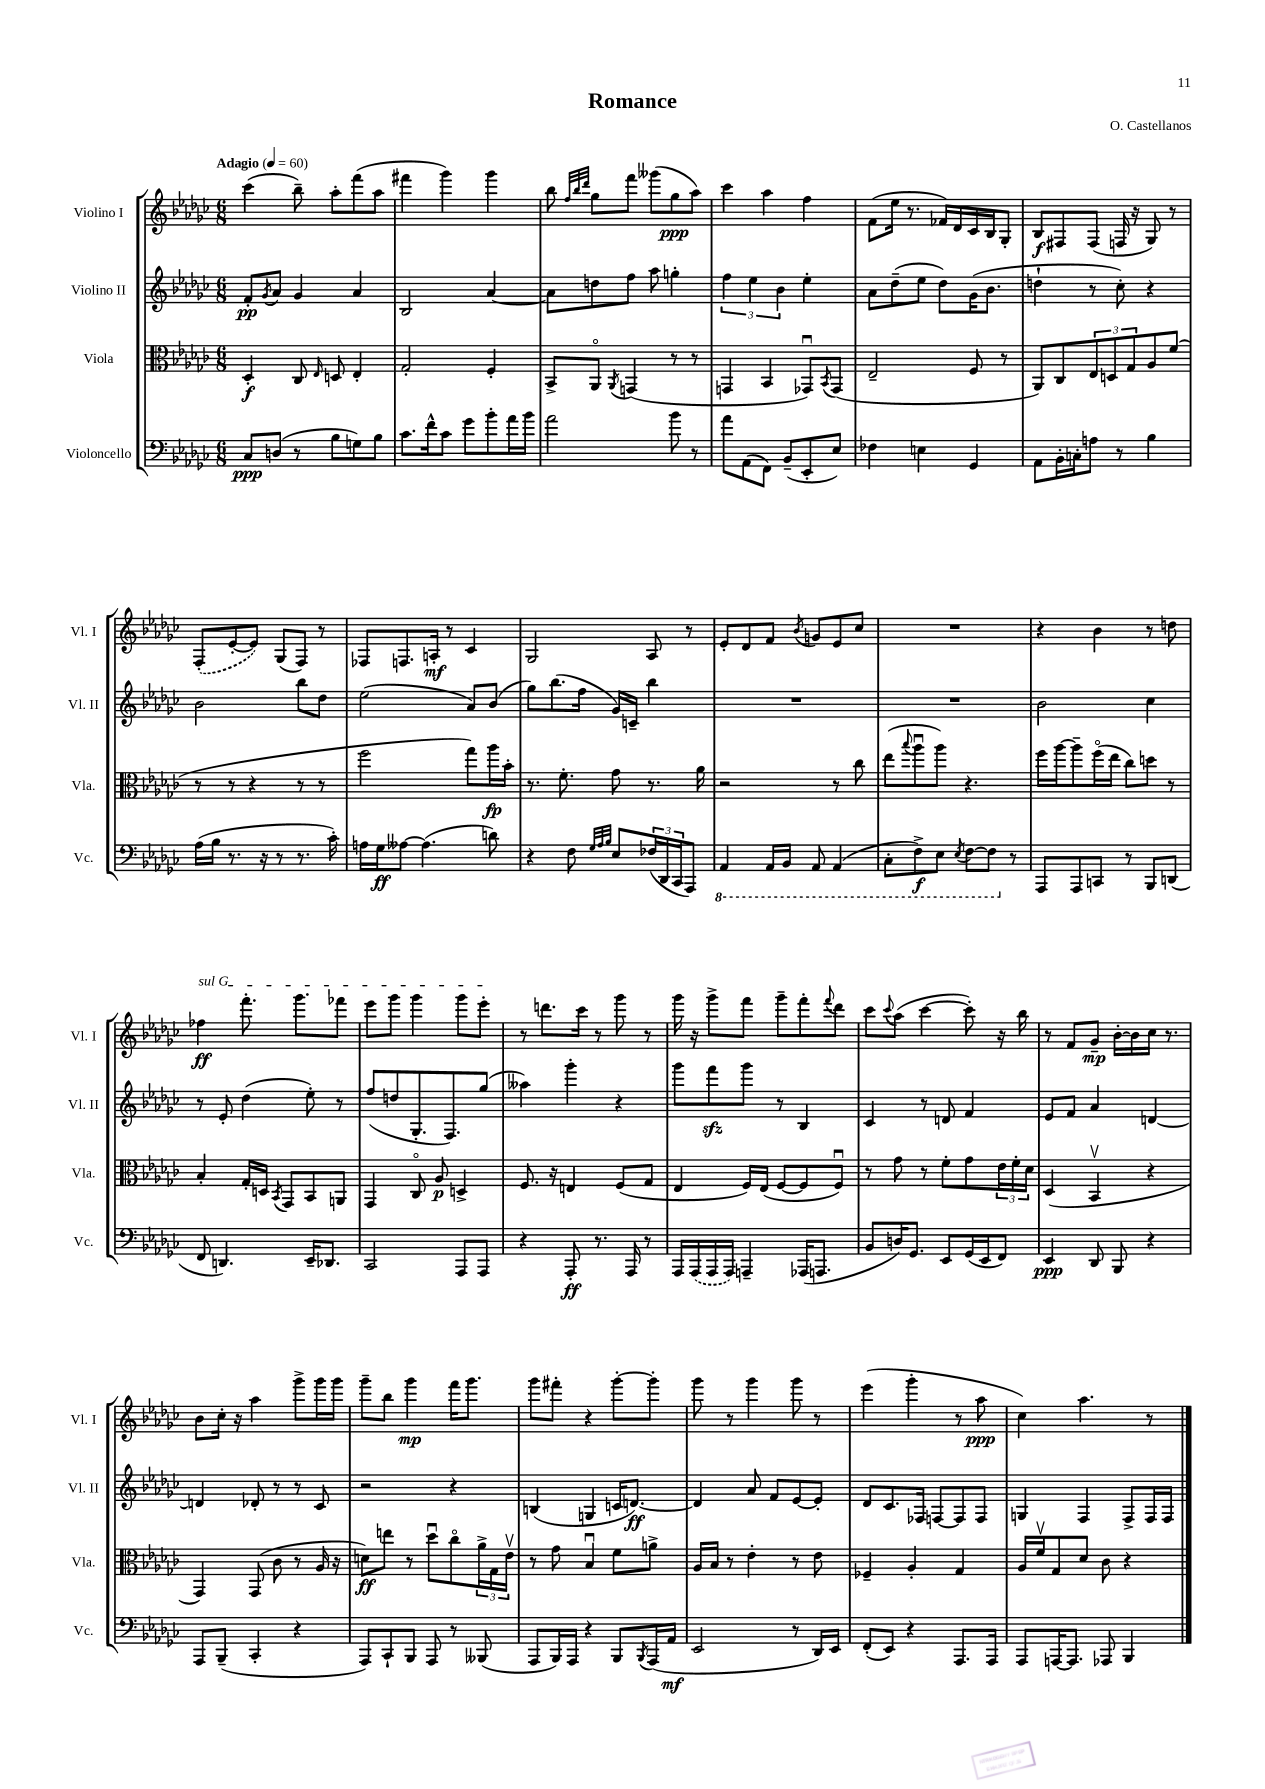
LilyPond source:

\header { title = "Romance" composer = "O. Castellanos" }
<<
\new StaffGroup <<
\new Staff = "s0" \with { instrumentName = "Violino I" shortInstrumentName = "Vl. I" } {
    \clef treble \key ges \major \numericTimeSignature \time 6/8 \tempo "Adagio" 4 = 60
    ces'''4( bes''8--) aes''8-. f'''8( aes''8 |
    fis'''4 ges'''4) ges'''4 |
    bes''8 \grace { f''32 bes''32 des'''32 } ges''8 f'''8 geses'''8( ges''8\ppp aes''8) |
    ces'''4 aes''4 f''4 |
    f'8( ees''16 r8. fes'16) des'16 ces'16 bes16 ges8-. |
    bes8\f fis8 fis8( f16 r16 ges8) r8 |
    \once \slurDashed f8-.( ees'8~-. ees'8) ges8( f8) r8 |
    fes8 f8. a16-.\mf r8 ces'4 |
    ges2 aes8 r8 |
    ees'8-. des'8 f'8 \acciaccatura { bes'8 } g'8 ees'8 ces''8 |
    R2. |
    r4 bes'4 r8 d''8 |
    \once \override TextSpanner.bound-details.left.text = \markup { \italic "sul G" } fes''4\ff\startTextSpan f'''8.-. ges'''8. fes'''8 |
    ees'''8 ges'''8 ges'''4 ges'''8 ees'''8-.\stopTextSpan |
    r8 d'''8. ces'''16 r8 ges'''8 r8 |
    ges'''16 r16 ges'''8-> f'''8 ges'''8-- f'''8-. \appoggiatura { f'''8 } des'''8 |
    ces'''8 \appoggiatura { ces'''8 } aes''8( ces'''4~ ces'''8-.) r16 bes''16 |
    r8 f'8 ges'8--\mp bes'16~-. bes'16 ces''16 r8. |
    bes'8 ces''16-. r16 aes''4 ges'''8-> ges'''16 ges'''16 |
    ges'''8-- bes''8 ges'''4\mp f'''16 ges'''8. |
    ges'''8 fis'''8-. r4 ges'''8~-. ges'''8-. |
    ges'''8 r8 ges'''4 ges'''8 r8 |
    ees'''4( ges'''4-. r8 aes''8\ppp |
    ces''4) aes''4. r8 \bar "|." |
}
\new Staff = "s1" \with { instrumentName = "Violino II" shortInstrumentName = "Vl. II" } {
    \clef treble \key ges \major \numericTimeSignature \time 6/8
    f'8-.\pp \acciaccatura { ges'8 } aes'8 ges'4 aes'4 |
    bes2 aes'4~ |
    aes'8 d''8 f''8 aes''8 g''4-. |
    \tuplet 3/2 { f''4 ees''4 bes'4 } ees''4-. |
    aes'8 des''8--( ees''8 des''8) ges'16( bes'8. |
    d''4-! r8 ces''8-.) r4 |
    bes'2 bes''8 des''8 |
    ees''2( aes'8) bes'8( |
    ges''8) bes''8.( f''16 ges'16) c'16-- bes''4 |
    R2. |
    R2. |
    bes'2 ces''4 |
    r8 ees'8-. des''4( ees''8-.) r8 |
    f''8( d''8 ges8.-. f8.) ges''8( |
    aeses''4) ges'''4-. r4 |
    ges'''8 f'''8\sfz ges'''8 r8 bes4 |
    ces'4 r8 d'8 f'4 |
    ees'8 f'8 aes'4 d'4~ |
    d'4 des'8-. r8 r8 ces'8 |
    r2 r4 |
    b4( g4 c'16 d'8.~\ff) |
    d'4 aes'8 f'8 ees'8~ ees'8-. |
    des'8 ces'8. fes16 f8~ f8 f8 |
    g4 f4 f8-> f16 f16 \bar "|." |
}
\new Staff = "s2" \with { instrumentName = "Viola" shortInstrumentName = "Vla." } {
    \clef alto \key ges \major \numericTimeSignature \time 6/8
    des4-.\f ces8 \grace { ees16 } d8 ees4-. |
    ges2-. f4-. |
    bes,8-> aes,8\flageolet \acciaccatura { aes,8 } g,4( r8 r8 |
    g,4 bes,4 ges,8\downbow) \acciaccatura { bes,8 } ges,8( |
    ees2-- f8 r8 |
    aes,8) ces8 \tuplet 3/2 { ees8 d8 ges8 } aes8 f'8( |
    r8 r8 r4 r8 r8 |
    f''2 ges''8) aes''16\fp bes'16-. |
    r8. f'8.-. ges'8 r8. aes'16 |
    r2 r8 ces''8 |
    ees''8( \appoggiatura { bes''8 } aes''8\downbow aes''8) r4. |
    f''16 aes''16~ aes''8-- f''16\flageolet( ees''16 ces''8) d''8 r8 |
    bes4-. ges16-. d16 \acciaccatura { bes,8 } ges,8 bes,8 a,8 |
    ges,4 ces8\flageolet aes8\p d4-> |
    f8. r16 e4 f8( ges8 |
    ees4 f16) ees16( f8~ f8 f8\downbow) |
    r8 ges'8 r8 f'8-. ges'8 \tuplet 3/2 { ees'16 f'16-. des'16 } |
    des4( bes,4\upbow r4 |
    ges,4) ges,8( ces'8 r8 aes16 r16 |
    d'8\ff) e''8 r8 des''8\downbow ces''8\flageolet \tuplet 3/2 { aes'16-> ges16 ees'16\upbow } |
    r8 ges'8 bes4\downbow f'8 a'8-> |
    aes16 bes16 r8 ees'4-. r8 ees'8 |
    fes4-- aes4-. ges4 |
    aes16 f'16\upbow ges8 des'8 ces'8 r4 \bar "|." |
}
\new Staff = "s3" \with { instrumentName = "Violoncello" shortInstrumentName = "Vc." } {
    \clef bass \key ges \major \numericTimeSignature \time 6/8
    ces8\ppp d8( r8 bes8 g8) bes8 |
    ces'8. f'16-^ ces'8 ges'8 bes'8-. aes'16 bes'16 |
    aes'2 bes'8 r8 |
    aes'8 aes,8( f,8) bes,8--( ees,8-. ees8) |
    fes4 e4 ges,4 |
    aes,8 bes,16-. c16-. a8 r8 bes4 |
    aes16( bes16 r8. r16 r8 r8. ces'16-.) |
    a16 ges16\ff aeses8~ aeses4.( d'8) |
    r4 f8 \grace { ges32 aes32 bes32 } ees8 \tuplet 3/2 { fes16( des,16 ces,16 } aes,,8) |
    \ottava #-1 aes,,4 aes,,16 bes,,16 aes,,8 aes,,4( |
    ces,8-. f,8->\f) ees,8 \acciaccatura { ees,8 } f,8~ f,8 \ottava #0 r8 |
    aes,,8 aes,,8 c,8 r8 bes,,8 d,8( |
    f,8 d,4.) ees,16-- des,8. |
    ces,2 aes,,8 aes,,8 |
    r4 aes,,8-.\ff r8. aes,,16 r8 |
    aes,,16 \once \slurDashed aes,,16( aes,,16 aes,,16) a,,4-- aes,,16( a,,8. |
    bes,8 d16) ges,8. ees,8 ges,16( ees,16 f,8) |
    ees,4\ppp des,8 bes,,8 r4 |
    aes,,8 bes,,8--( ces,4-. r4 |
    aes,,8) ces,8-! bes,,8 aes,,8 r8 beses,,8( |
    aes,,8 bes,,16) aes,,16 r4 bes,,8 \acciaccatura { bes,,8 } aes,,16( aes,16\mf |
    ees,2 r8 des,16) ees,16 |
    f,8-.( ees,8) r4 aes,,8. aes,,16 |
    aes,,8 a,,16~ a,,8. aes,,8 bes,,4 \bar "|." |
}
>>
>>
\layout { \context { \Score \remove "Bar_number_engraver" } }
